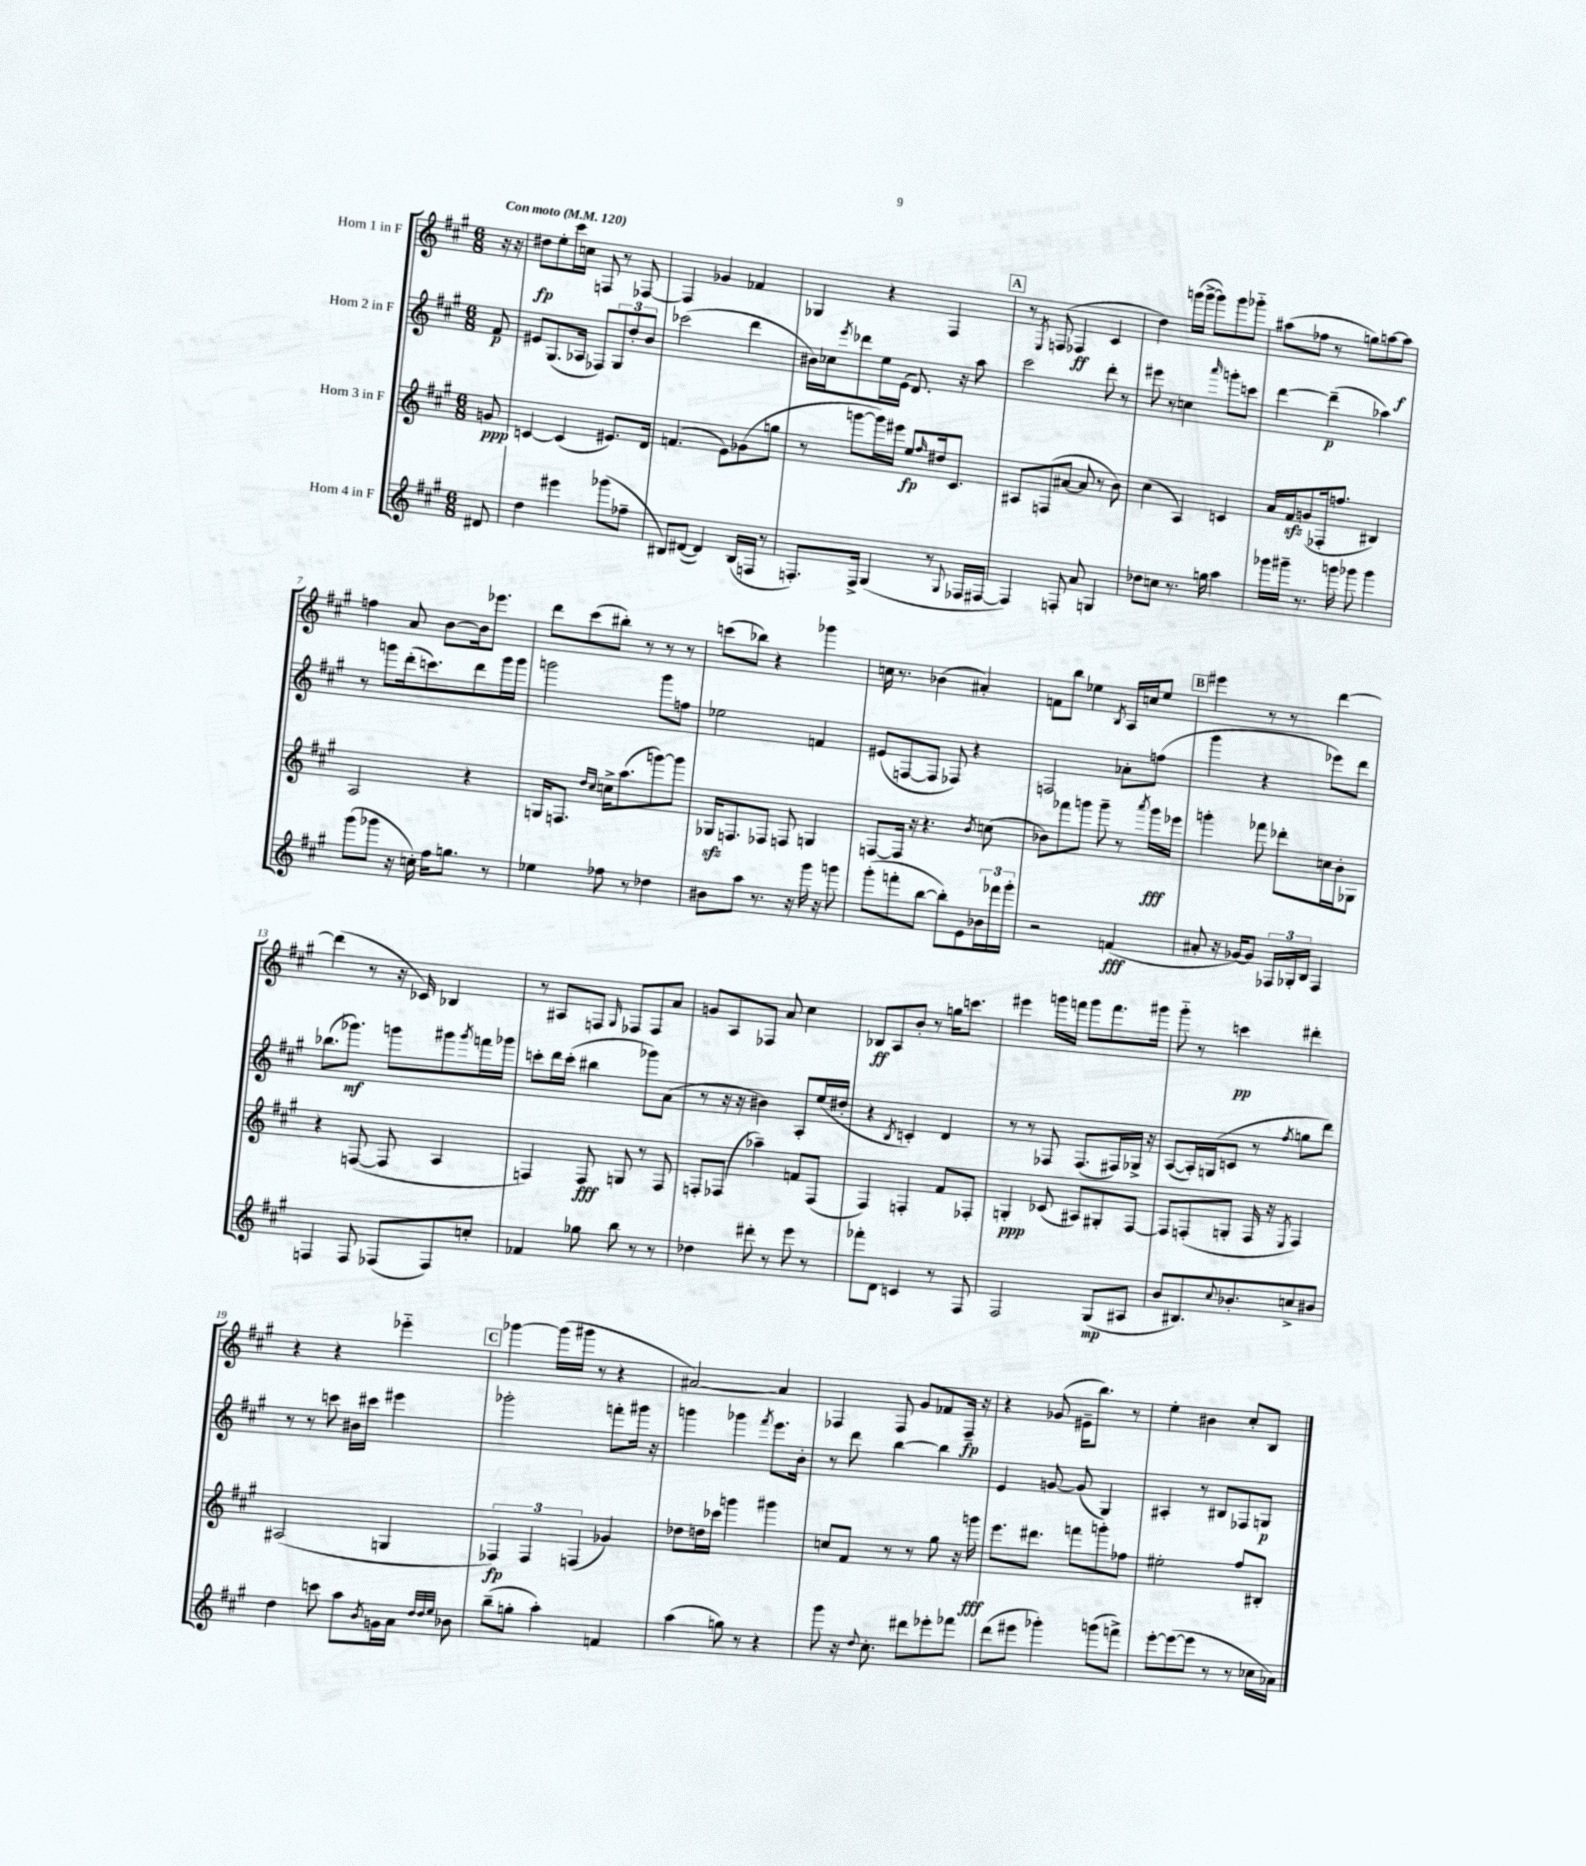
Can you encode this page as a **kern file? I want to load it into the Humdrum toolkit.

**kern	**kern	**kern	**kern
*staff4	*staff3	*staff2	*staff1
*clefG2	*clefG2	*clefG2	*clefG2
*k[f#c#g#]	*k[f#c#g#]	*k[f#c#g#]	*k[f#c#g#]
*M6/8	*M6/8	*M6/8	*M6/8
*MM120	*MM120	*MM120	*MM120
8d#/	8g/	8f#/	16r
.	.	.	16r
=	=	=	=
4dd\	[4c/	8e#/L	8dd#\L
.	.	(8.G#/	8ee'\
4eee#\	(4c/]	.	16ccc#\L
.	.	16A-/Jk	16cc\JJ
.	.	8F-/L)	8F/
(8ggg-\L	8.e#/L)	12G#/	8r
.	.	12dd'/	.
8ff-~\J	.	.	[8F-/
.	.	12b/J	.
.	16d/Jk	.	.
=	=	=	=
8B#/L)	(4.f/	(2ccc-\	4F-/]
([8d#/J	.	.	.
4d#/])	.	.	4g-/
.	8e\L)	.	.
(16B#/LL	(8g-\	4ddd\	4f-/
16F/JJ	.	.	.
8r	8gg\J	.	.
=	=	=	=
8.F'/L)	8r	16b#\LL)	4G-/
.	.	16cc-\J	.
.	.	8qeee/	.
.	[8ggg\L	8ddd-\	.
16F^/Jk	.	.	.
(4G#/	16ggg\]L)	16ee\L	4r
.	16eee#\JJ	(16e\JJ	.
.	8ee/L	8.d/)	.
.	16qqff#/	.	.
8r	16dd#/k	.	4F#/
.	8.c#/J	16r	.
8qqG#/	.	.	.
16F-/LL	.	8aa\	.
[16F#/JJ	.	.	.
=	=	=	=
4F#/])	8A#/L	2ccc#\	8r
.	.	.	8qE/
.	(8F/	.	(8F/
8F'/	[8a#/J	.	4F-/
8a/	8a#/]	.	.
4G/	8r	8ddd'\	4c#/
.	8b\)	8r	.
=	=	=	=
8dd-\L	(4cc#\	8eee#\	4dd\)
8cc\J	.	8r	.
8.r	4A/)	4cc\	(16ggg\LL
.	.	.	[16ggg^\JJ
.	.	.	8ggg\]L)
16gg\	.	.	.
.	.	16qqaaa/	.
4aa\	4c/	8ggg'\L	8ggg\
.	.	8ccc\J	8ggg-'~\J
=	=	=	=
16ggg-\LL	16a/LL	[4ddd\	(8aa#\L
16ggg#~\JJ	16f#/J	.	.
8.r	(8g/	.	8ff-\J
.	16F-'/k	(4ddd~\]	8r
16ggg\	8.ff/J	.	.
8ggg-\	.	.	8gg\L)
4ggg-\	4B#/)	4aa-\)	[8aa\
.	.	.	8aa\]J
=	=	=	=
(8ggg#\L	2A/	8r	4ff\
8ggg-\J	.	8ggg\L	.
16r	.	(16ddd'\k	8a/
16cc'\)	.	8.ccc\)	.
16ff#\LK	.	.	[8b\L
8.gg\J	.	.	.
.	4r	8ddd\	16b\]k
.	.	.	8.eee-\J
8r	.	16ggg\L	.
.	.	16ggg\JJ	.
=	=	=	=
4ee-\	16G/LK	2ggg\	8ddd\L
.	8.F/J	.	.
.	.	.	(8ccc#\
.	16qqdd/LL	.	.
.	16qqcc#/JJ	.	.
8ff-\	16cc^\LK	.	8bb#'\J)
.	(8.aa\	.	.
8r	.	.	8r
4dd-\	[8ggg\)	8ggg\L	8r
.	8ggg\]J	8ff\J	8r
=	=	=	=
8b#\L	16G-/LK	2ee-\	(8ccc\L
.	8.F/	.	.
8aa\J	.	.	8bb-\J)
8.r	8F-/J	.	4r
.	8F/	.	.
16r	.	.	.
16ggg#\	4G/	4f/	4ggg-\
16r	.	.	.
8ggg\	.	.	.
=	=	=	=
(8ggg#'\L	[8F/L	(8e#/L	16cc\
.	.	.	8.r
8fff'\	16F/]Jk	[8F/	.
.	16r	.	.
[8bb\J	4.r	8F/]J	(4b-\
8bb'\]L)	.	8F-/)	.
8e\	.	4r	4a#'/)
.	8qb/	.	.
24b-\L	(8cc\	.	.
24fff-\	.	.	.
24ggg#'\JJ	.	.	.
=	=	=	=
2r	8b-\L)	2F/	8f\L
.	8fff-\	.	8bb\J
.	8ggg\J	.	4ee-\
.	8ggg~\	.	.
.	.	.	8qB/
(4f/	8r	8a-'\L	16A/LL
.	.	.	16cc/J
.	8qaaa/	.	.
.	16ggg\LL	(8ff\J	8ee-/J
.	16eee-\JJ	.	.
=	=	=	=
8a#'/	4ggg'\	4ggg#\	4eee#\
16r	.	.	.
[16g-/LK)	.	.	.
8g-/]J	8fff-\	4r	8r
24F-/LL	8ddd-'\L	.	8r
24G-'/	.	.	.
24B/JJ	.	.	.
4F-/	16cc\L	8eee-\L)	[4ddd\
.	16b'\J	.	.
.	8G-\J	8ddd\J	.
=	=	=	=
4F/	4r	(8.bb-\L	(4ddd\]
.	.	8.ggg-\J)	.
8F/	([8F/	.	8r
(8F-/L	8F/]	8ggg\L	16r
.	.	.	16c-/)
8F-/)	4A/	8ggg#\	4B-/
.	.	8qggg#/	.
8cc'/J	.	16fff\L	.
.	.	16ggg-\JJ	.
=	=	=	=
4f-/	4F/)	8ccc'\L	8r
.	.	16ddd\L	8A#/L
.	.	(16ccc'\JJ	.
8gg-\	8F/	4bb#\	8F/J
.	.	.	16qqG#/
8bb\	8G/	.	8F-/L
8r	8r	8ggg-\L)	8F-/
8r	8F/	(8a\J	8a/J
=	=	=	=
4dd-\	8F'/L	8r	8g/L
.	(8F-/J	16r	8A/
.	.	16r	.
8ddd#'\	4aa-~\)	4b#\)	8F-/J
8r	.	.	8a/
8eee\	8f/L	8A'/L	4cc#\
8r	(8F-/J	(16ee/L	.
.	.	16dd#'/JJ	.
=	=	=	=
8fff-'\L	4F#/)	4r	8B-/L
8d\J	.	.	8A/
.	.	8qB/	.
4c/	4F'/	4c'/)	8b'/J
.	.	.	8r
8r	8f#/L	4d/	16gg\LK
.	.	.	8.ccc\J
8F#/	8F-'/J	.	.
=	=	=	=
2F#/	4G'/	8r	4eee#\
.	.	8r	.
.	(8c-/	8F-/	16ggg\LL
.	.	.	16fff\JJ
.	8A#/L)	(8.F-/L	8ggg\L
(8G#/L	8G#'/	.	8.fff\
.	.	16F#/L)	.
8A#/J	[8F#/J	16G-^/JJ	.
.	.	16r	16ggg#\Jk
=	=	=	=
8b/L	8F#/]L	([8A/L	8ggg#'~\
8.B#/)	(8F'/	16A'/]L)	8r
.	.	(16G/J	.
.	8G'/J	8c/J	4ccc\
8qqcc#/	.	.	.
8.b-'/	.	.	.
.	16F/	8r	.
.	16r	.	.
.	8qE/	8qff#/	.
8cc^/	4F/)	8gg\L	4ddd#'\
8b#/J	.	8ddd\J)	.
=	=	=	=
4dd\	(2A#/	8r	4r
.	.	8r	.
8ccc\	.	8ccc\	4r
8aa\L	.	16b#\LL	.
.	.	16ccc#\JJ	.
8qb/	.	.	.
16g\L	4G/	4eee#\	4eee-'~\
16a\JJ	.	.	.
32qqdd/LLL	.	.	.
32qqdd/	.	.	.
32qqee/JJJ	.	.	.
8b-\	.	.	.
=	=	=	=
(8bb~\L	6F-/)	2ggg-'\	[4ggg-\
8gg'\J	.	.	.
.	6F-/	.	.
4aa'\)	.	.	(16ggg-\]LL
.	.	.	16ggg#\JJ
.	(6F/	.	.
.	.	.	8r
4f/	4g-/)	8fff'\L	4r
.	.	16ggg#\Jk	.
.	.	16r	.
=	=	=	=
(4aa\	8dd-\L	4ggg\	[2a#/)
.	16dd\L	.	.
.	16ccc-\JJ	.	.
8gg\)	4ggg\	4ggg-\	.
8r	.	.	.
.	.	8qfff#/	.
4r	4ggg#\	8.eee\L	4a#/]
.	.	16b'\Jk	.
=	=	=	=
8ggg#\	8cc/L	8r	4F-/
16r	8f#/J	8ddd\	.
8qqdd/	.	.	.
8.cc#'\	.	.	.
.	8r	[4bb\	8F-/
8ddd#\L	8r	.	8g#/L
8eee-'\	8gg#\	4bb\]	8f-/
8fff-\J	16r	.	16F-~/Jk
.	16ggg\	.	16r
=	=	=	=
(8ddd\L	8.eee\L	4e/	4r
8eee#\J	.	.	.
.	8.ddd#\J	.	.
4ggg-'\)	.	[8g/	(8g-/
.	8fff\L	(8g/]	16e#~\LK
.	.	.	8.bb\J)
(8ggg\L	8ggg'\	4G#/)	.
8fff^\J)	8ff-\J	.	8r
=	=	=	=
[8eee'\L	2ee#'\	4A#'/	4ee'\
(8eee\_	.	.	.
8eee\]J	.	8r	4b#\
8r	.	8B#/L	.
8r	8ff#/L	8F-/	8cc#'/L
16cc-\LL	8B#'/J	8G/J	8B/J
16a-\JJ)	.	.	.
==	==	==	==
*-	*-	*-	*-
